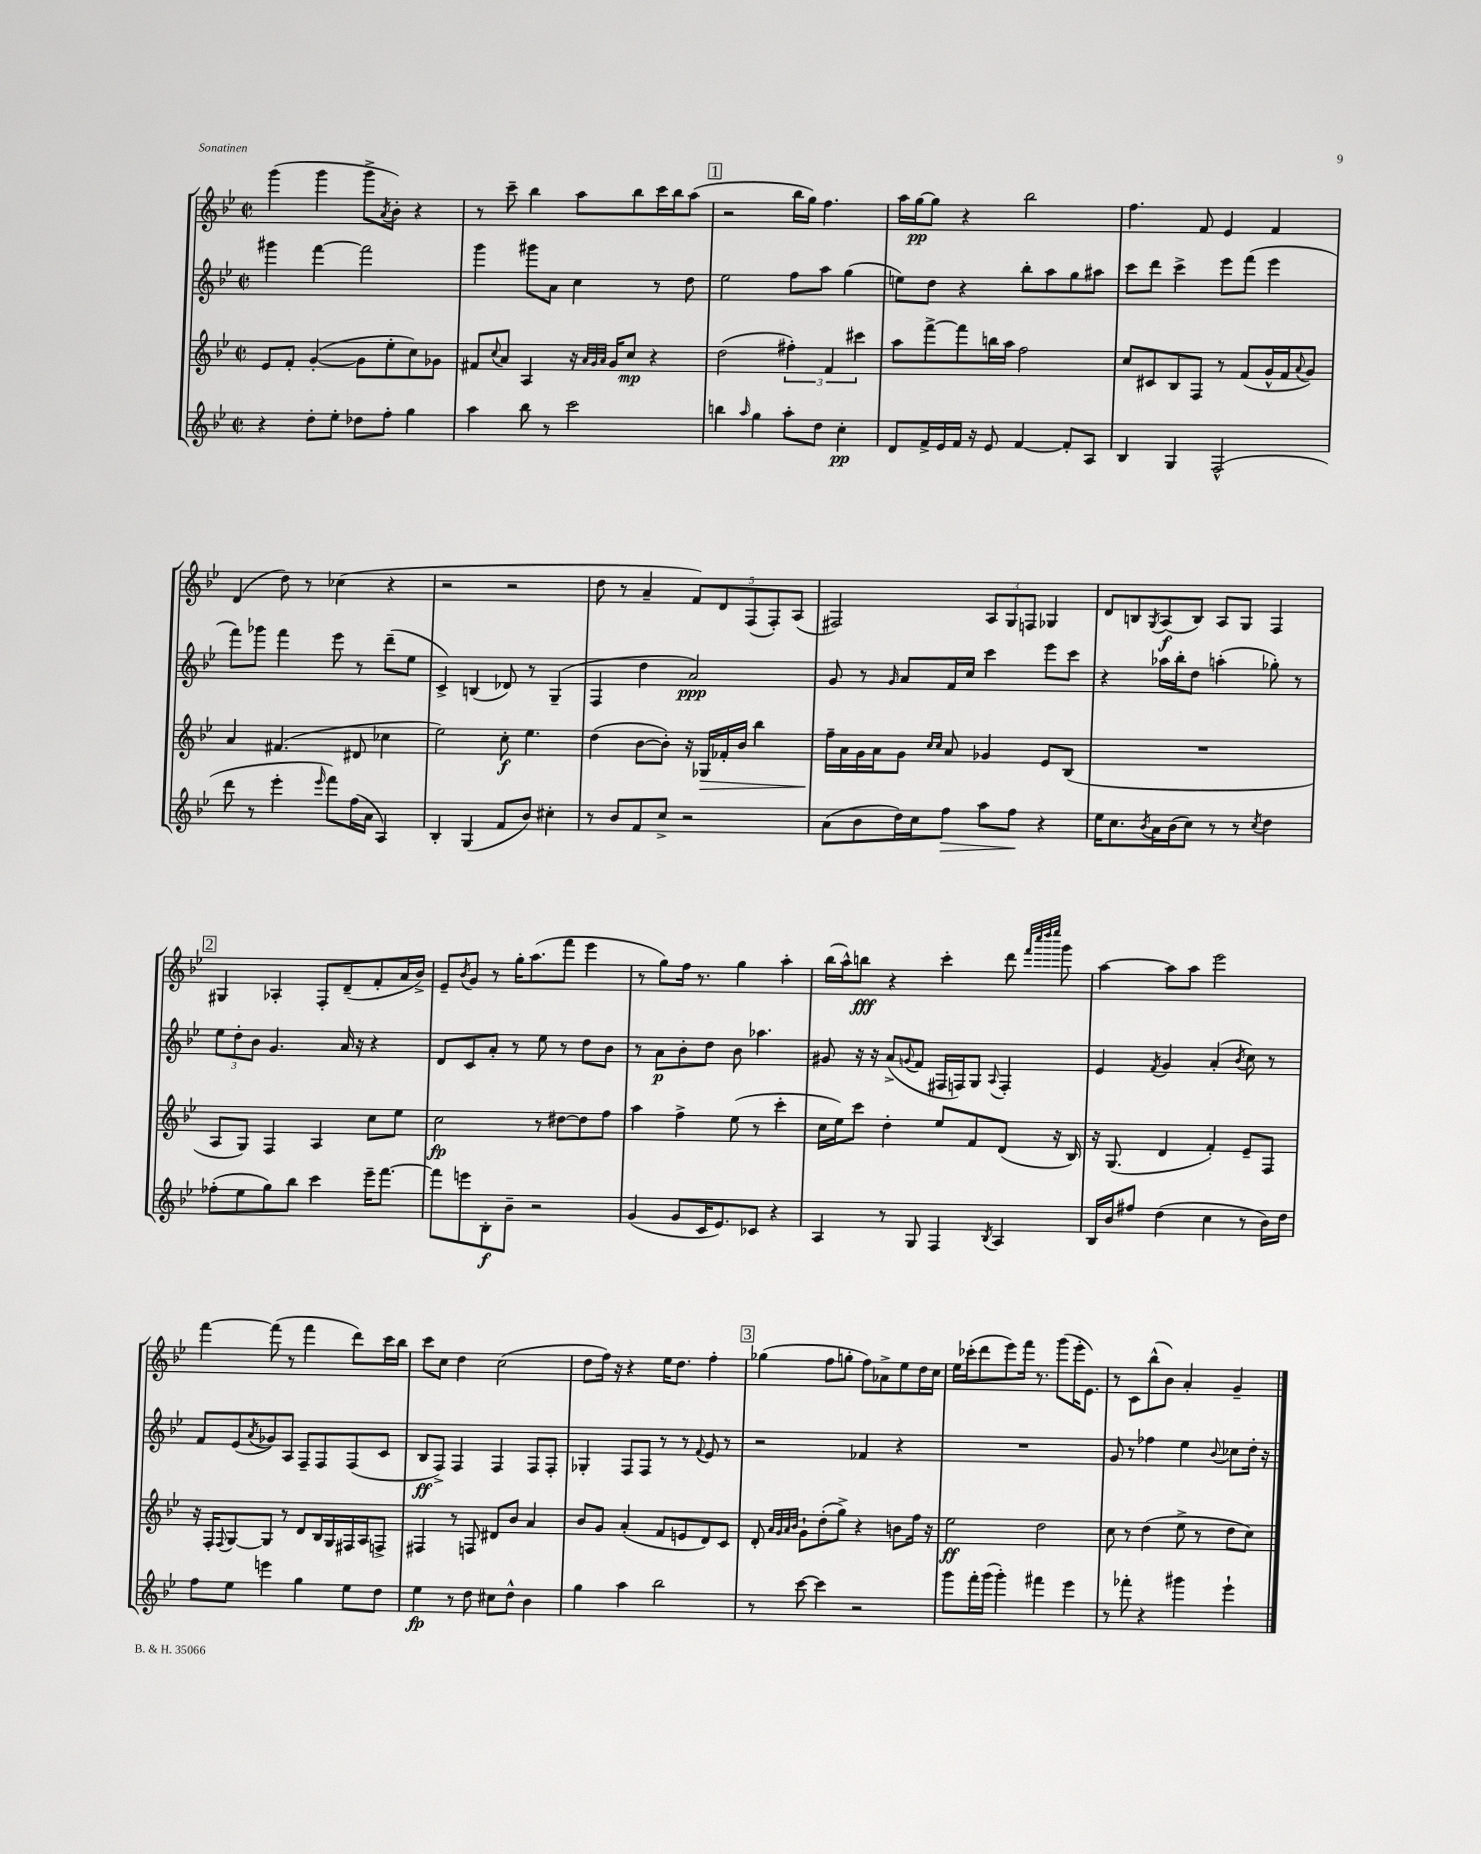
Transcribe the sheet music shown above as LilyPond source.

<<
\new StaffGroup <<
\new Staff = "s0" {
    \clef treble \key bes \major \defaultTimeSignature \time 2/2
    g'''4( g'''4 g'''8-> \acciaccatura { a'8 } bes'8-.) r4 |
    r8 c'''8-- bes''4 a''8 bes''8 c'''16 bes''16 a''8( |
    \mark \markup { \box "1" } r2 bes''16 g''16) f''4. |
    a''16 g''16~\pp g''8 r4 bes''2 |
    f''4. f'8 ees'4 f'4 |
    d'4( d''8) r8 ces''4( r4 |
    r2 r2 |
    d''8 r8 a'4-- \tuplet 5/4 { f'8) d'8 f8( f8-.) a8( } |
    fis2) \tuplet 3/2 { a8 g8 f8 } ges4 |
    d'8 b8 \acciaccatura { g8 } a8\f( b8) a8 g8 f4 |
    \mark \markup { \box "2" } gis4 aes4-. f8-. d'8--( f'8-. a'16 bes'16->) |
    ees'8-- \acciaccatura { bes'8 } g'8 r8 g''16-. a''8.( f'''8 ees'''4 |
    r8 g''8) f''16 r8. g''4 a''4-. |
    bes''16( a''16-^) b''8\fff r4 c'''4-. d'''8 \grace { f'''32 c''''32 d''''32 ees''''32 } g'''8 |
    a''4~ a''8 a''8 ees'''2 |
    f'''4~ f'''8( r8 f'''4 d'''8) c'''16 bes''16 |
    c'''8 c''8 d''4 c''2( |
    d''8 f''16) r16 r4 ees''16 d''8. f''4-. |
    \mark \markup { \box "3" } ges''4( f''8 g''8-. f''8) aes'8-> ees''8 d''16 c''16 |
    ees''16 ces'''16-.( d'''8 ees'''8) f'''16 r8. g'''8( ees'''16-. ees'8.) |
    r8 c'8 bes''8-^( bes'8) a'4-. g'4-- \bar "|." |
}
\new Staff = "s1" {
    \clef treble \key bes \major \defaultTimeSignature \time 2/2
    gis'''4 f'''4~ f'''2 |
    g'''4 gis'''8 a'8 c''4 r8 d''8 |
    \mark \markup { \box "1" } ees''2 f''8 a''8 g''4( |
    e''8) d''8 r4 bes''8-. a''8 g''8 ais''8 |
    c'''8 d'''8 c'''4-> ees'''8 f'''8( ees'''4 |
    f'''8) ges'''8 f'''4 ees'''8 r8 d'''8--( ees''8 |
    c'4->) b4( des'8) r8 g4--( |
    f4 d''4 a'2\ppp) |
    g'8 r8 \grace { g'16 } a'8 f'16 c''16 c'''4 ees'''8 c'''8 |
    r4 aes''16 bes''16-. d''8 a''4-.( ges''8-.) r8 |
    \mark \markup { \box "2" } \tuplet 3/2 { ees''8 d''8-. bes'8 } g'4. a'16 r16 r4 |
    d'8 c'8 a'8-. r8 ees''8 r8 d''8 bes'8 |
    r8 a'8\p bes'8-. d''8 bes'8 aes''4. |
    gis'8 r16 r16 a'8->( \appoggiatura { g'8 } f'8 fis16 f16) g8 \appoggiatura { a8 } f4-. |
    ees'4 \acciaccatura { f'8 } g'4 a'4-.( \acciaccatura { bes'8 } c''8) r8 |
    f'8 ees'8( \acciaccatura { a'8 } ges'8) a8 f8-- f8 f8( c'8 |
    bes8\ff f8->) f4 f4 f8 f8-. |
    ges4-. f8 f8 r8 r8 \appoggiatura { f'8 } ees'8 r8 |
    \mark \markup { \box "3" } r2 fes'4 r4 |
    R1 |
    g'8 r8 fes''4 ees''4 \appoggiatura { bes'8 } ces''8 d''16-. r16 \bar "|." |
}
\new Staff = "s2" {
    \clef treble \key bes \major \defaultTimeSignature \time 2/2
    ees'8 f'8-. g'4~-.( g'8 ees''8-. c''8) ges'8 |
    fis'8 \appoggiatura { c''8 } a'8 a4 r16 \grace { a'32 g'32 a'32 } g'16 c''8\mp r4 |
    \mark \markup { \box "1" } d''2( \tuplet 3/2 { fis''4-.) f'4 cis'''4 } |
    a''8 f'''8~-> f'''8 b''16 a''16 f''2 |
    c''8 cis'8 bes8 f8 r8 f'8( g'16-^ f'16 \appoggiatura { a'8 } g'8) |
    a'4 fis'4.( dis'8 ces''4 |
    ees''2) c''8-.\f ees''4. |
    d''4( bes'8~ bes'8-.) r16 ges16\> fes'16-. bes'16 bes''4 |
    f''16--\! a'16 g'16 a'16 g'8 \grace { c''16 c''16 } a'8 ges'4 ees'8 bes8( |
    R1 |
    \mark \markup { \box "2" } a8 g8) f4 a4 c''8 ees''8 |
    c''2\fp r8 dis''8~ dis''8 f''8 |
    a''4 f''4-> ees''8( r8 c'''4-. |
    c''16 ees''16) c'''8 d''4-. ees''8 f'8 d'8( r16 bes16) |
    r16 g8.( d'4 f'4-.) ees'8-- f8 |
    r16 f16-. \appoggiatura { f8 } g8~ g8 r8 d'8 bes16 g16 fis16 a16 f8-> |
    fis4 r8 f8 dis'8 bes'8 a'4 |
    bes'8 g'8 a'4-.( f'8 e'8 d'8) c'8 |
    \mark \markup { \box "3" } d'8-. \grace { a'32 g'32 a'32 bes'32 } g'8-! d''8-.( g''8->) r4 b'8 f''16 r16 |
    ees''2\ff d''2 |
    c''8 r8 d''4( ees''8-> r8 d''8 c''8) \bar "|." |
}
\new Staff = "s3" {
    \clef treble \key bes \major \defaultTimeSignature \time 2/2
    r4 d''8-. ees''8-. des''8 f''8-. g''4 |
    a''4 bes''8 r8 c'''2 |
    \mark \markup { \box "1" } b''4 \grace { a''16 } g''4 a''8-. d''8 c''4-.\pp |
    d'8 f'16-> ees'16 f'16 r16 ees'8 f'4~ f'8-. a8 |
    bes4 g4 f2-^( |
    d'''8 r8 ees'''4-. \grace { ees'''16 } f'''8) f''16( a'16 a4) |
    bes4-. g4( f'8 bes'8) cis''4-. |
    r8 bes'8 f'8 c''8-> r2 |
    a'8( bes'8 d''16) c''16 f''8\> a''8 f''8\! r4 |
    ees''16 c''8. \acciaccatura { bes'8 } a'16 bes'16( c''8) r8 r8 \acciaccatura { c''8 } d''4 |
    \mark \markup { \box "2" } fes''8-.( ees''8 g''8) bes''8 c'''4 ees'''16-- f'''8.~ |
    f'''8 e'''8 bes8-.\f bes'8-- r2 |
    g'4( g'8 c'16 ees'8.) ces'8 r4 |
    a4 r8 g8 f4 \acciaccatura { bes8 } a4 |
    bes16 bes'16 fis''8 d''4( c''4 r8 bes'16) d''16 |
    f''8 ees''8 e'''4 g''4 ees''8 d''8 |
    ees''4\fp r8 d''8 cis''8 d''8-^ bes'4 |
    g''4 a''4 bes''2 |
    \mark \markup { \box "3" } r8 c'''8~ c'''4 r2 |
    g'''8 f'''16-. g'''16( g'''4-.) fis'''4 ees'''4 |
    r8 fes'''8-. r4 gis'''4 ees'''4-! \bar "|." |
}
>>
>>
\layout { \context { \Score \remove "Bar_number_engraver" } }
